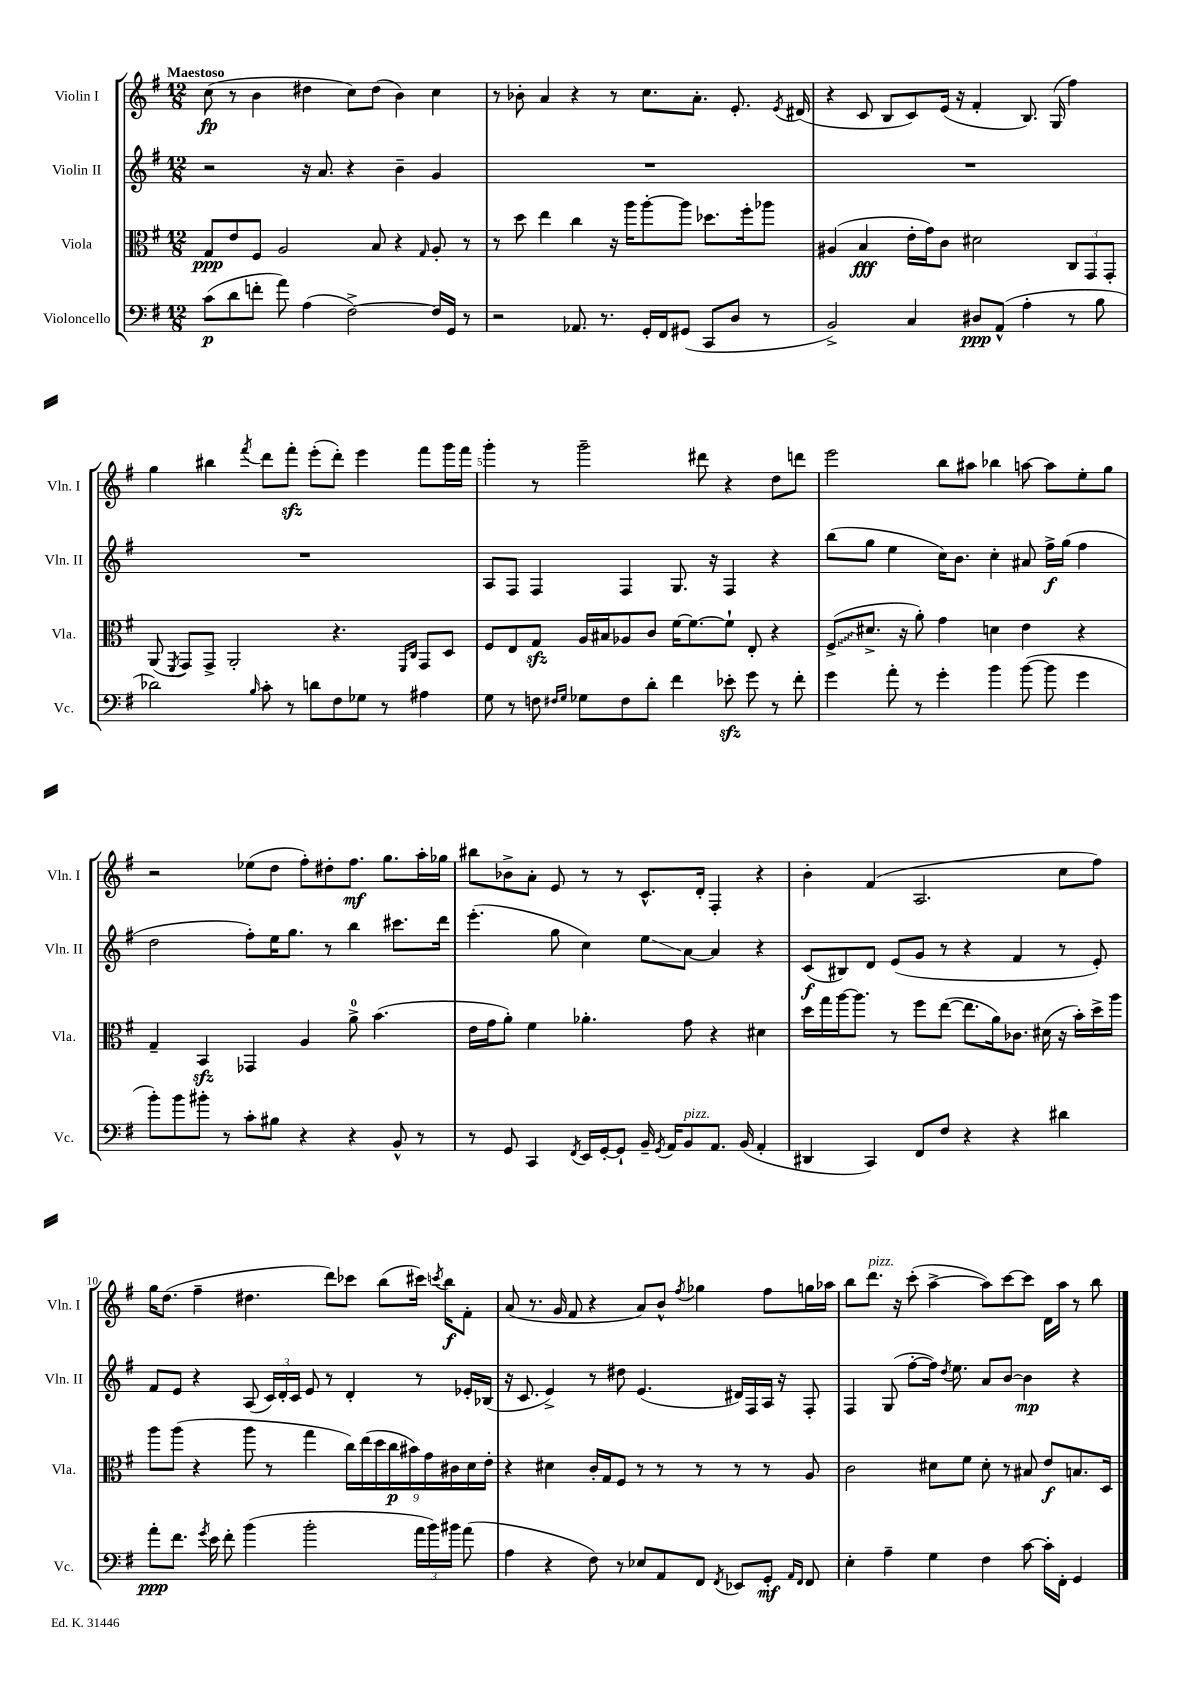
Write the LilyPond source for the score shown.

<<
\new StaffGroup <<
\new Staff = "s0" \with { instrumentName = "Violin I" shortInstrumentName = "Vln. I" } {
    \clef treble \key g \major \numericTimeSignature \time 12/8 \tempo "Maestoso"
    \autoBeamOff c''8\fp( r8 b'4 dis''4 c''8[) dis''8]( b'4) c''4 |
    r8 bes'8-. a'4 r4 r8 c''8.[ a'8.]-. e'8.-. \acciaccatura { e'8 } dis'16( |
    r4 c'8 b8[ c'8) e'16]( r16 fis'4-. b8.) g16( fis''4) |
    g''4 bis''4 \acciaccatura { fis'''8 } d'''8[ fis'''8]-.\sfz e'''8[-.( d'''8]-.) e'''4 fis'''8[ g'''16 fis'''16] |
    g'''4-. r8 g'''2-- dis'''8 r4 d''8[ d'''8] |
    e'''2 b''8[ ais''8] bes''4 a''8~ a''8[ e''8-. g''8] |
    r2 ees''8[( d''8] fis''8[-.) dis''8-. fis''8.]\mf g''8.[ a''16-. ges''16] |
    bis''8[ bes'8-> a'8]-. e'8 r8 r8 c'8.[-^ d'16]-. fis4-. r4 |
    b'4-. fis'4( a2. c''8[ fis''8]) |
    g''16[ d''8.]( fis''4-- dis''4. d'''8[) ces'''8] b''8[( cis'''16]) \acciaccatura { c'''8 } b''16[\f fis'8]-. |
    a'8( r8. g'16 fis'8 r4 a'8[) b'8]-^ \acciaccatura { fis''8 } ges''4 fis''8[ g''16 aes''16] |
    b''8[ d'''8.]^\markup { \italic "pizz." } r16 c'''8-.( a''4~-> a''8[) c'''8~ c'''8] d'16[ a''16] r8 b''8 \bar "|." |
}
\new Staff = "s1" \with { instrumentName = "Violin II" shortInstrumentName = "Vln. II" } {
    \clef treble \key g \major \numericTimeSignature \time 12/8
    \autoBeamOff r2 r16 a'8. r4 b'4-- g'4 |
    R1. |
    R1. |
    R1. |
    a8[ fis8] fis4 fis4 g8. r16 fis4 r4 |
    b''8[( g''8] e''4 c''16[) b'8.] c''4-. ais'8 fis''16[->\f g''16]( fis''4 |
    d''2 fis''8[-.) e''16 g''8.] r8 b''4 cis'''8.[ d'''16] |
    e'''4.-.( g''8 c''4) e''8[\glissando a'8]~ a'4 r4 |
    c'8[\f( bis8) d'8] e'8[( g'8] r8 r4 fis'4 r8 e'8-.) |
    fis'8[ e'8] r4 a8( \tuplet 3/2 { c'16[) d'16-. c'16] } e'8 r8 d'4-. r8 ees'16[-. bes16]( |
    r16 c'8. e'4->) r8 dis''8 e'4.( dis'16[) fis16 a16] r16 fis8-. |
    fis4 g8( fis''8[~-. fis''16]) \acciaccatura { d''8 } e''8. a'8[ b'8]~ b'4\mp r4 \bar "|." |
}
\new Staff = "s2" \with { instrumentName = "Viola" shortInstrumentName = "Vla." } {
    \clef alto \key g \major \numericTimeSignature \time 12/8
    \autoBeamOff g8[\ppp e'8 fis8] a2 b8 r4 \grace { g16 } a8-. r8 |
    r8 d''8 e''4 c''4 r16 a''16[ a''8~-. a''8] des''8.[ fis''16-. aes''8] |
    ais4( b4\fff e'16[-. g'16) c'8] dis'2 \tuplet 3/2 { c8[ g,8 g,8]-. } |
    a,8( \acciaccatura { fis,8 } g,8[) g,8]-> a,2-. r4. \grace { fis,16[ c16] } g,8[ d8] |
    fis8[ e8 g8]\sfz a16[ bis16 aes8 c'8] fis'16[~ fis'8.~ fis'8]-! e8-. r4 |
    \once \override Glissando.style = #'zigzag fis8[->\glissando( dis'8.]-> r16 a'8-.) g'4 d'4 e'4 r4 |
    g4-- b,4\sfz ges,4 a4 a'8-0-> b'4.( |
    e'16[ g'16 a'8]-.) fis'4 aes'4.-. g'8 r4 dis'4 |
    d''16[ g''16 a''16~ a''8.] r8 fis''8[ e''8]~( e''8.[ a'16) ces'8.] dis'16( r16 b'16[-.) d''16-> a''16] |
    a''8[ a''8]( r4 a''8 r8 g''4 \tuplet 9/8 { c''16[) e''16( d''16 c''16\p bis'16) g'16 cis'16 d'16 e'16]-. } |
    r4 dis'4 c'16[-. g16 fis8] r8 r8 r8 r8 r8 a8 |
    c'2 dis'8[ fis'8] dis'8-. r8 bis8 e'8[\f b8. d16] \bar "|." |
}
\new Staff = "s3" \with { instrumentName = "Violoncello" shortInstrumentName = "Vc." } {
    \clef bass \key g \major \numericTimeSignature \time 12/8
    \autoBeamOff c'8[\p( d'8 f'8]-. a'8) a4( fis2~->) fis16[ g,16] r8 |
    r2 aes,8. r8. g,16[-. fis,16 gis,8]( c,8[ d8] r8 |
    b,2->) c4 dis8[\ppp a,8]-^( a4-. r8 b8 |
    des'2) \grace { b16 } c'8-. r8 d'8[ fis8 ges8] r8 ais4 |
    g8 r8 f8 \grace { fis16[ g16] } ges8[ fis8 d'8]-. fis'4 ees'8-.\sfz g'8 r8 fis'8-. |
    g'4 a'8-. r8 g'4-. b'4 b'8~( b'8 g'4 |
    b'8[-.) b'8 bis'8]-. r8 c'8[-. bis8] r4 r4 b,8-^ r8 |
    r8 g,8 c,4 \acciaccatura { fis,8 } e,16[ g,16~-. g,8]-! b,16-- \acciaccatura { g,8 } a,16[ b,8^\markup { \italic "pizz." } a,8.] b,16( a,4-. |
    dis,4 c,4) fis,8[ fis8] r4 r4 dis'4 |
    a'8[-.\ppp fis'8.] \acciaccatura { g'8 } e'16 fis'8-. b'4( b'2-. \tuplet 3/2 { a'16[ b'16) bis'16] } a'8( |
    a4 r4 fis8) r8 ees8[ a,8 fis,8] \acciaccatura { fis,8 } ees,8[ g,8]-.\mf \grace { a,16[ fis,16] } fis,8 |
    e4-. a4-- g4 fis4 c'8~ c'16[-. fis,16]-. g,4 \bar "|." |
}
>>
>>
\layout { \context { \Score \override BarNumber.break-visibility = ##(#f #t #t) barNumberVisibility = #(every-nth-bar-number-visible 5) } }
